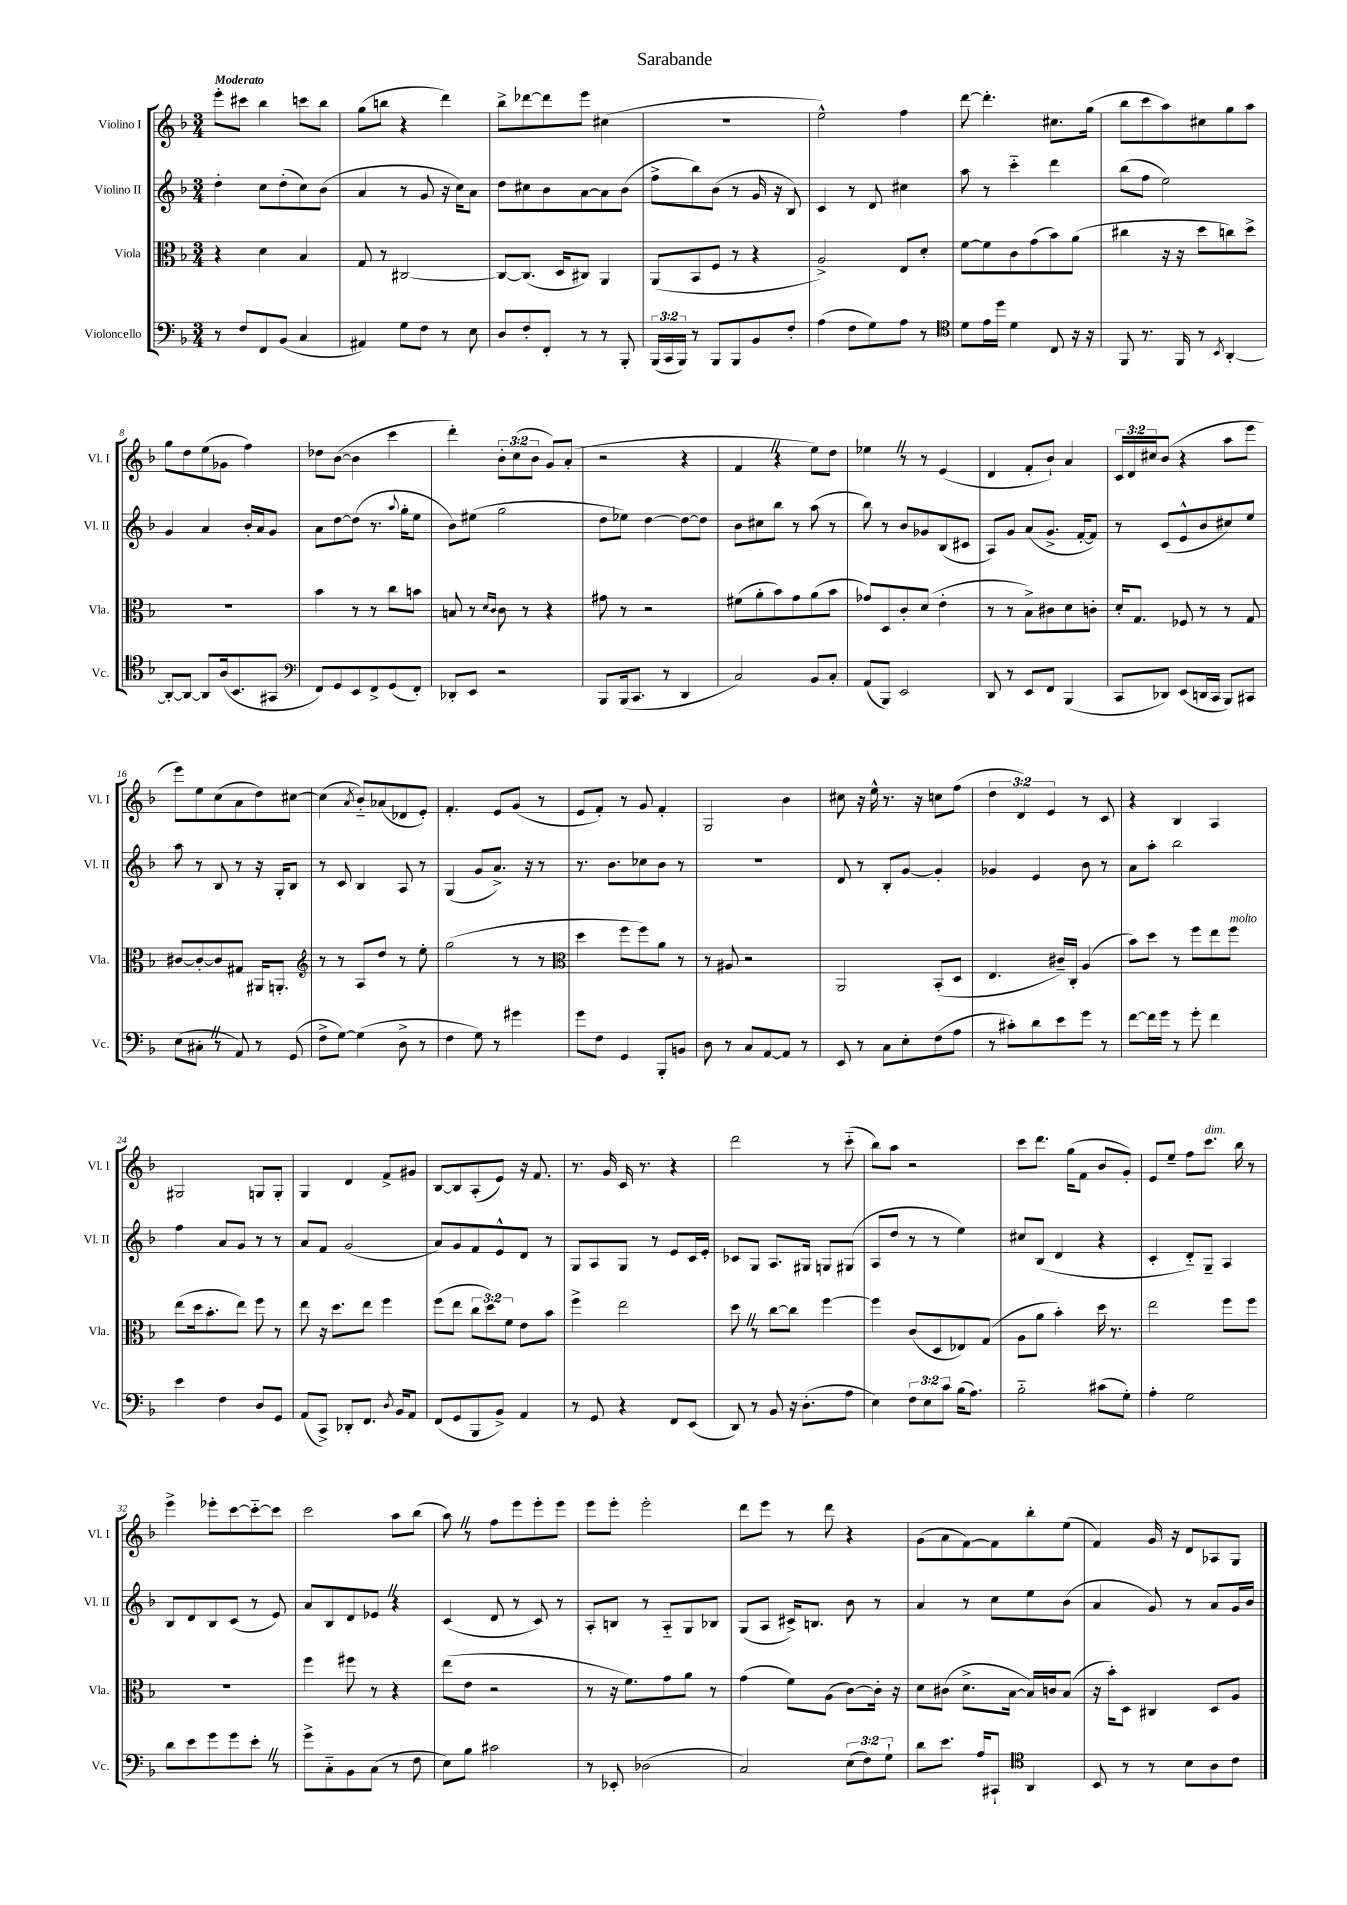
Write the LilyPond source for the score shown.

\header { title = "Sarabande" }
<<
\new StaffGroup <<
\new Staff = "s0" \with { instrumentName = "Violino I" shortInstrumentName = "Vl. I" } {
    \clef treble \key f \major \numericTimeSignature \time 3/4 \override Staff.TupletNumber.text = #tuplet-number::calc-fraction-text \tempo "Moderato"
    e'''8-. cis'''8 bes''4 c'''8 bes''8 |
    g''8( b''8 r4 d'''4) |
    bes''8-> des'''8~ des'''8 e'''8 cis''4( |
    R2. |
    e''2-^) f''4 |
    d'''8~ d'''4.-. cis''8. g''16( |
    bes''8 c'''8 a''8) cis''8 g''8 a''8 |
    g''8 d''8 e''8( ges'8 f''4) |
    des''8 bes'8~( bes'4 c'''4 |
    d'''4-.) \tuplet 3/2 { bes'8-. c''8( bes'8 } g'8) a'8-.( |
    r2 r4 |
    f'4 \once \override BreathingSign.text = \markup { \musicglyph "scripts.caesura.straight" } \breathe r4 e''8) d''8 |
    ees''4 \once \override BreathingSign.text = \markup { \musicglyph "scripts.caesura.straight" } \breathe r8 r8 e'4( |
    d'4 f'8-. bes'8-!) a'4 |
    \tuplet 3/2 { c'16 d'16 cis''16 } bes'8( r4 a''8 e'''8 |
    e'''8) e''8 c''8( a'8 d''8) cis''8~ |
    cis''4( \acciaccatura { a'8 } bes'8-_) aes'8( des'8 e'8-.) |
    f'4.-. e'8 g'8( r8 |
    e'8 f'8-.) r8 g'8 f'4-. |
    g2 bes'4 |
    cis''8 r16 e''16-^ r8. r16 c''8 f''8( |
    \tuplet 3/2 { d''4 d'4) e'4 } r8 c'8 |
    r4 bes4 a4 |
    gis2 g8 g8-. |
    g4 d'4 f'8-> gis'8 |
    bes8~ bes8 a8-.( e'8) r16 f'8. |
    r8. g'16 c'16 r8. r4 |
    d'''2 r8 c'''8-_( |
    bes''8) a''8 r2 |
    c'''8 d'''8. g''16( f'8 bes'8 g'8-.) |
    e'8 e''8-- f''8 c'''8.^\markup { \italic "dim." } bes''16 r8 |
    e'''4-> ees'''8-. c'''8~ c'''8~-_ c'''8 |
    c'''2 a''8 bes''8( |
    a''8) \once \override BreathingSign.text = \markup { \musicglyph "scripts.caesura.straight" } \breathe r8 f''8 e'''8 e'''8-. e'''8 |
    e'''8 e'''8-. e'''2-. |
    d'''8 e'''8 r8 d'''8 r4 |
    g'8( a'8 f'8~) f'8 bes''8-. e''8( |
    f'4) g'16 r16 d'8 aes8 g8 \bar "|." |
}
\new Staff = "s1" \with { instrumentName = "Violino II" shortInstrumentName = "Vl. II" } {
    \clef treble \key f \major \numericTimeSignature \time 3/4
    d''4-. c''8 d''8-.( c''8) bes'8( |
    a'4 r8 g'8 r16 c''16) a'8 |
    d''8 cis''8 bes'8 a'8~ a'8 bes'8( |
    f''8-> bes''8) bes'8( r8 g'16 r16 bes8) |
    c'4 r8 d'8 cis''4 |
    a''8 r8 c'''4-_ d'''4 |
    bes''8( f''8 e''2) |
    g'4 a'4 bes'16-. a'16 g'8 |
    a'8 d''8~ d''8( r8. \appoggiatura { a''8 } g''16-. e''8 |
    bes'8) eis''8( g''2 |
    d''8 ees''8) d''4~ d''8~ d''8 |
    bes'8 cis''8 bes''8 r8 a''8( r8 |
    bes''8) r8 bes'8 ges'8 bes8( cis'8 |
    a8) g'8 a'8( g'8.-> f'16~-. f'8) |
    r8 c'8( e'8-^ bes'8 cis''8) e''8 |
    a''8 r8 bes8 r8 r16 g16-. bes8 |
    r8 c'8 bes4 a8 r8 |
    g4( g'8 a'8.->) r16 r8 |
    r8. bes'8. ces''8 bes'8 r8 |
    R2. |
    d'8 r8 bes8-. g'8~ g'4-. |
    ges'4 e'4 bes'8 r8 |
    a'8 a''8-. bes''2 |
    f''4 a'8 g'8 r8 r8 |
    a'8 f'8 g'2( |
    a'8) g'8 f'8 e'8-^ d'8 r8 |
    g8 a8 g8 r8 e'8 c'16 e'16-. |
    ces'8 g8 a8. gis16 g8 gis8( |
    a8 d''8 r8 r8 e''4) |
    cis''8 bes8( d'4 r4 |
    c'4-. d'8-_) g8-- a4 |
    bes8 d'8 bes8 c'8( r8 e'8) |
    a'8 bes8 d'8 ees'8 \once \override BreathingSign.text = \markup { \musicglyph "scripts.caesura.straight" } \breathe r4 |
    c'4( d'8 r8 c'8) r8 |
    a8-. b8 r8 a8-_ g8 bes8 |
    g8( a8 cis'16->) b8. bes'8 r8 |
    a'4 r8 c''8 e''8 bes'8( |
    a'4 g'8) r8 a'8 g'16 bes'16 \bar "|." |
}
\new Staff = "s2" \with { instrumentName = "Viola" shortInstrumentName = "Vla." } {
    \clef alto \key f \major \numericTimeSignature \time 3/4 \override Staff.TupletNumber.text = #tuplet-number::calc-fraction-text
    r4 d'4 bes4 |
    g8 r8 cis2~ |
    cis8~ cis8.( d16 cis8) a,4 |
    a,8( bes,8 f8 r8 r4 |
    a2->) e8 d'8-. |
    f'8~ f'8 c'8 g'8( bes'8) a'8( |
    cis''4 r16 r16 d''8 c''8) d''8-> |
    R2. |
    bes'4 r8 r8 c''8 b'8 |
    b8 r8 \grace { d'16 c'16 } c'8 r8 r4 |
    gis'8 r8 r2 |
    fis'8( a'8-. bes'8) g'8 a'8( bes'8 |
    ges'8) d8 c'8-. d'8( e'4-. |
    r8 r8 bes8->) cis'8 d'8 c'8-. |
    d'16-. g8. fes8 r8 r8 g8 |
    cis'8~ cis'8~-. cis'8 gis8 ais,16 a,8.-. |
    \clef treble r8 r8 a8 d''8 r8 e''8-. |
    g''2( r8 r8 |
    \clef alto d''4 f''8 f''8) a'8 r8 |
    r8 ais8 r2 |
    a,2 bes,8-.( d8 |
    e4. cis'16--) c16-. a4( |
    bes'8) d''8 r8 f''8 e''8 f''8^\markup { \italic "molto" } |
    e''8( d''16 bes'8.-. e''8) f''8 r8 |
    e''8 r16 d''8. e''8 f''4 |
    f''8( e''8 \tuplet 3/2 { c''8 d''8) f'8 } e'8 bes'8 |
    f''4-> e''2 |
    d''8 \once \override BreathingSign.text = \markup { \musicglyph "scripts.caesura.straight" } \breathe r8 c''8~ c''8 f''4~ |
    f''4 c'8( d8 ees8) g8( |
    a8 a'8 bes'4-.) d''16 r8. |
    e''2 f''8 f''8 |
    R2. |
    f''4 fis''8 r8 r4 |
    e''8( e'8 r2 |
    r8 r16 f'8.) g'8 a'8 r8 |
    g'4( f'8) a8( c'8~) c'16-. r16 |
    d'8 cis'8( d'8.-> bes16~ bes16) c'16 bes8( |
    r16 bes'16-.) d8 cis4 d8 a8 \bar "|." |
}
\new Staff = "s3" \with { instrumentName = "Violoncello" shortInstrumentName = "Vc." } {
    \clef bass \key f \major \numericTimeSignature \time 3/4 \override Staff.TupletNumber.text = #tuplet-number::calc-fraction-text
    r8 f8 f,8 bes,8( c4 |
    ais,4) g8 f8 r8 e8 |
    d8 f8-. f,8-. r8 r8 bes,,8-. |
    \tuplet 3/2 { bes,,16( c,16 bes,,16) } r8 bes,,8 bes,,8 bes,8 f8-. |
    a4( f8 g8) a8 r8 |
    \clef tenor d'8 e'16 d''16 d'4 c8 r16 r16 |
    f,8 r8. f,16 r8 \acciaccatura { bes,8 } a,4~-. |
    a,8~-. a,8~ a,8 a16( bes,8. gis,8 |
    \clef bass f,8) g,8 e,8 f,8-> g,8( f,8-.) |
    des,8-. e,8 r2 |
    bes,,8 bes,,16( c,8. r8 d,4 |
    c2) bes,8 c8-. |
    a,8( bes,,8) e,2 |
    d,8 r8 e,8 f,8 bes,,4( |
    c,8 des,8) e,8( d,16 c,16 bes,,8) cis,8 |
    e8( cis8-. \once \override BreathingSign.text = \markup { \musicglyph "scripts.caesura.straight" } \breathe r8 a,8) r8 g,8( |
    f8-> g8~) g4( d8-> r8 |
    f4 g8) r8 gis'4 |
    g'8 f8 g,4 bes,,8-. b,8 |
    d8 r8 c8 a,8~ a,8 r8 |
    e,8 r8 c8 e8-. f8( a8 |
    r8 cis'8-.) d'8 e'8 g'8 r8 |
    f'8~ f'16 g'16 r8 g'8-. f'4 |
    e'4 f4 d8 g,8 |
    a,8( c,8->) des,8-. f,8. \acciaccatura { d8 } bes,16 a,8 |
    f,8( g,8 bes,,8 bes,8->) a,4 |
    r8 g,8 r4 f,8 e,8( |
    d,8) r8 bes,8 r16 d8.-.( a8 |
    e4) \tuplet 3/2 { f8 e8 c'8 } bes16( a8.) |
    bes2-_ cis'8( g8-.) |
    a4-. g2 |
    d'8 e'8 g'8 g'8 e'8-. \once \override BreathingSign.text = \markup { \musicglyph "scripts.caesura.straight" } \breathe r8 |
    g'8-> c8-_ bes,8 c8( r8 f8 |
    e8) bes8 cis'2 |
    r8 ees,8-. des2( |
    c2) \tuplet 3/2 { e8( f8) g8-! } |
    d'8 e'8. a16 cis,8-! \clef tenor a,4 |
    bes,8 r8 r8 bes8 a8 c'8 \bar "|." |
}
>>
>>
